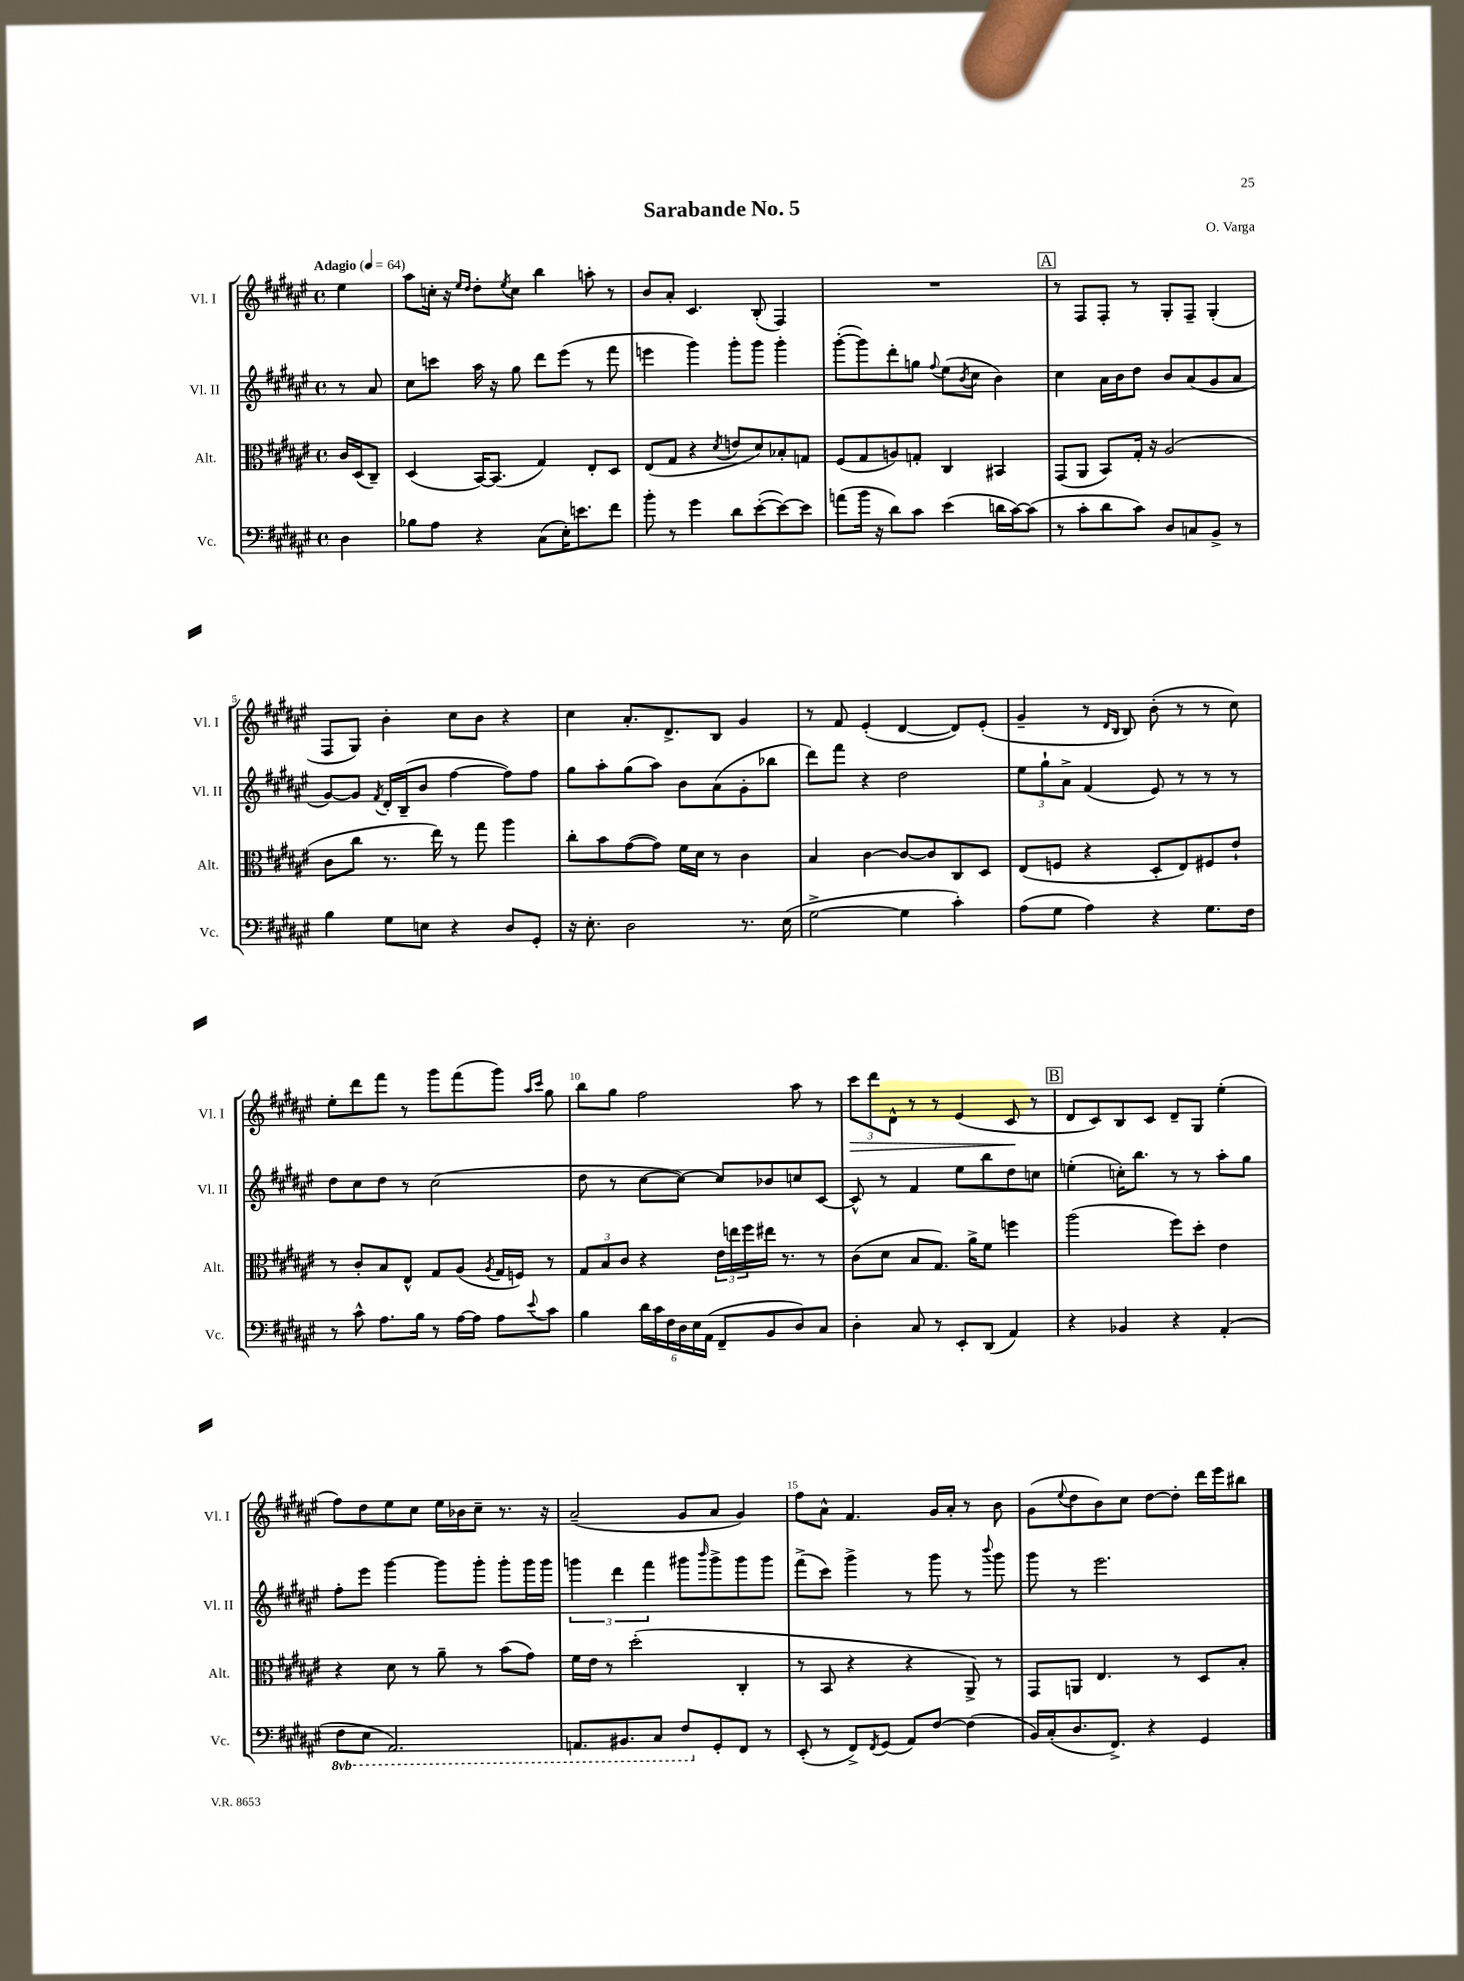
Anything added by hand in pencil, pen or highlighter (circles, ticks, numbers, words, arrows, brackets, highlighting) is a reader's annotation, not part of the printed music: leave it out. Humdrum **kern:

**kern	**kern	**kern	**kern
*staff4	*staff3	*staff2	*staff1
*clefF4	*clefC3	*clefG2	*clefG2
*k[f#c#g#d#a#e#]	*k[f#c#g#d#a#e#]	*k[f#c#g#d#a#e#]	*k[f#c#g#d#a#e#]
*M4/4	*M4/4	*M4/4	*M4/4
*met(c)	*met(c)	*met(c)	*met(c)
*MM64	*MM64	*MM64	*MM64
4D#\	16c#/LL	8r	4ee#\
.	(16D#/J	.	.
.	8C#~/J)	8a#/	.
=	=	=	=
8B-\L	(4D#/	8cc#\L	8aa#\L
8A#\J	.	8ccc\J	16cc'\Jk
.	.	.	16r
.	.	.	16qqee#/LL
.	.	.	16qqdd#/JJ
4r	[16BB/LK)	16aa#\	8dd#'\L
.	(8.BB/]J	16r	.
.	.	.	8qee#/
.	.	8gg#\	8cc\J
(8C#\L	4G#/)	8ddd#\L	4bb\
16E#'\K)	.	(8eee#\J	.
8.e\	.	.	.
.	8E#'/L	8r	8aa'\
8f#\J	8D#/J	8fff#\	8r
=	=	=	=
8b'\	(8E#/L	4eee\	8b/L
8r	8G#/J	.	8a#'/J
4g#\	4r	4ggg#\)	4.c#/
.	8qd#/	.	.
8d#\L	8e/L	8ggg#'\L	.
([8e#'\	8d#/)	8ggg#\J	(8B'/
8e#\_)	8B-'/	4ggg#'\	4F#/)
8e#\]J	8G/J	.	.
=	=	=	=
(8a\L	(8F#/L	([8ggg#'\L	1r
16b\Jk	8G#/	8ggg#\])	.
16r	.	.	.
8d#\L)	8A/)	8ddd#'\	.
8c#\J	8G'/J	8gg\J	.
.	.	8qqff#/	.
(4e#\	4C#/	(8ee#\L	.
.	.	8qb/	.
.	.	8cc#\J	.
16d\LL	4BB#/	4b\)	.
[16c#\J)	.	.	.
(8c#\]J	.	.	.
=	=	=	=
8r	(8GG#/L	4cc#\	8r
8c#'\L	8AA#/J	.	8F#/L
8d#\	8BB/L)	16a#\LL	8F#'/J
.	.	16b\J	.
8c#\J)	16G#'/Jk	8dd#\J	8r
.	16r	.	.
8D#/L	(2A#/	8b/L	8G#'/L
8C/	.	(8a#/	8F#~/J
8BB^/J	.	8g#/	(4G#'/
8r	.	8a#/J	.
=	=	=	=
4B\	8c#\L	[8g#/L)	8F#/L
.	8cc#\J	8g#/]J	8G#/J)
.	.	8qf#/	.
8G#\L	8.r	16d#'/LL	4b'\
.	.	(16B~/J	.
8E\J	.	8b/J	.
.	16ee#\)	.	.
4r	8r	[4ff#\	8cc#\L
.	8gg#\	.	8b\J
8D#/L	4aa#\	8ff#\]L)	4r
8GG#'/J	.	8ff#\J	.
=	=	=	=
16r	8cc#'\L	8gg#\L	4cc#\
8.E#'\	.	.	.
.	8b\	8aa#'\	.
2D#\	([8g#\	(8gg#\	8.a#'/L
.	8g#\]J)	8aa#\J)	.
.	.	.	8.d#^/
.	16f#\LL	8b\L	.
.	16d#\JJ	.	.
.	8r	(8a#\	8B/J
8.r	4c#\	8g#'\	4g#/
.	.	8bb-\J	.
(16E#\	.	.	.
=	=	=	=
[2G#^\	4B/	8ddd#\L)	8r
.	.	8fff#\J	8f#/
.	[4c#\	4r	(4e#'/
4G#\]	8c#/_L	2dd#\	[4d#/
.	8c#/]	.	.
4c#'\)	8C#/	.	8d#/]L)
.	8D#/J	.	(8e#'/J
=	=	=	=
(8A#\L	(8E#/L	12ee#\L	4g#~/
.	.	12gg#`\	.
8G#\J	8F/J	.	.
.	.	12a#^\J	.
4A#\)	4r	(4f#/	8r
.	.	.	16qqd#/LL
.	.	.	16qqB/JJ
.	.	.	8B/)
4r	8D#'/L	8e#/)	(8b'\
.	8E#/)	8r	8r
8.G#\L	8F#/	8r	8r
.	8e#`/J	8r	8cc#\)
16F#\Jk	.	.	.
=	=	=	=
8r	8r	8dd#\L	8ee#'\L
8c#^^\	8c#'/L	8cc#\	8ddd#\
8.A#\L	8B/	8dd#\J	8fff#\J
.	8E#^^/J	8r	8r
16B\Jk	.	.	.
8r	8G#/L	(2cc#\	8ggg#\L
[16A#\LL	(8A#/J	.	(8fff#\
16A#\]JJ	.	.	.
.	8qA#/	.	.
8A#\L	16G#/LL	.	8ggg#\J)
.	16F/JJ)	.	.
.	.	.	16qqaa#/LL
8qqe#/	.	.	16qqccc#/JJ
8c#\J	8r	.	8gg#\
=	=	=	=
4B\	12G#/L	8dd#\	8bb\L
.	12B/	.	.
.	.	8r	8gg#\J
.	12c#/J	.	.
24d#\LL	4r	[8cc#\L	2ff#\
24c#\	.	.	.
24F#\	.	.	.
24D#\	.	8cc#\_J)	.
24E#\	.	.	.
(24AA#\JJ	.	.	.
8FF#~/L	24e#\LL	8cc#/]L	.
.	24ee\	.	.
.	24ff#\	.	.
8BB/	16ee#\JJ	8b-/	.
.	8.r	.	.
8D#/)	.	8cc/	8aa#\
8C#/J	8r	[8c#/J	8r
=	=	=	=
4D#'\	(8c#\L	8c#^^/]	12ccc#\L
.	.	.	12ddd#\
.	8d#\J	8r	.
.	.	.	12d#^^\J
8C#/	8B/L	4f#/	8r
8r	8.G#/J)	.	8r
8EE#'/L	.	8ee#\L	(4e#/
.	16a#^\LK	.	.
(8DD#/J	8f#\J	8bb\	.
4AA#/)	4ff\	8dd#\	8c#/
.	.	8cc\J	8r
=	=	=	=
4r	(2aa#\	(4ee'\	8d#/L
.	.	.	8c#/)
4BB-/	.	16cc'\LK)	8B/
.	.	8.bb\J	.
.	.	.	8c#/J
4r	8ff#\L)	8r	8d#~/L
.	8dd#'\J	8r	8G#/J
(4AA#'/	4e#\	8aa#'\L	(4ee#'\
.	.	8gg#\J	.
=	=	=	=
8FF#\L	4r	8ff#'\L	8ff#\L)
8EE#\J	.	8eee#\J	8dd#\
2.AAA#/)	8d#\	[4ggg#\	8ee#\
.	8r	.	8cc#\J
.	8a#~\	8ggg#\]L	16ee#\LL
.	.	.	16b-\J
.	8r	8ggg#'\J	8cc#~\J
.	(8b\L	8ggg#'\L	8.r
.	8g#\J)	16ggg#\L	.
.	.	16ggg#\JJ	16r
=	=	=	=
8.AAA/L	16f#\LL	6ggg\	(2a#~/
.	16e#\JJ	.	.
.	8r	.	.
.	.	6ddd#\	.
8.BBB#/	.	.	.
.	(2dd#'\	.	.
.	.	6fff#\	.
8CC#/J	.	.	.
8FF#/L	.	8ggg#\L	8g#/L
.	.	16qqbbb/	.
8GG#'/	.	8ggg#^\	8a#/J
8FF#/J	4C#'/	8ggg#\	4g#/)
8r	.	8ggg#\J	.
=	=	=	=
(8EE#'/	8r	(8fff#^\L	8ff#\L
8r	8BB/	8ccc#\J)	8a#^^\J
8FF#^/L)	4r	4ggg#^\	4.f#/
8qFF#/	.	.	.
(8GG#/J	.	.	.
8AA#/L)	4r	8r	.
[8F#/J	.	8ggg#\	16g#/LL
.	.	.	16a#'/JJ
(4F#\]	8AA#^/)	8r	8r
.	.	8qqbbb/	.
.	8r	8ggg#\	8b\
=	=	=	=
16BB/LL)	8GG#/L	8ggg#\	(8g#\L
(16C#'/J	.	.	.
.	.	.	8qqee#/
8.D#/	8AA/J	8r	8dd#\
.	4.E#/	2.eee#\	8b\)
8.FF#^/J)	.	.	.
.	.	.	8cc#\J
4r	.	.	[8dd#\L
.	8r	.	8dd#'\]J
4GG#/	8D#/L	.	16ddd#\LL
.	.	.	16eee#\J
.	8B'/J	.	8bb#\J
==	==	==	==
*-	*-	*-	*-
